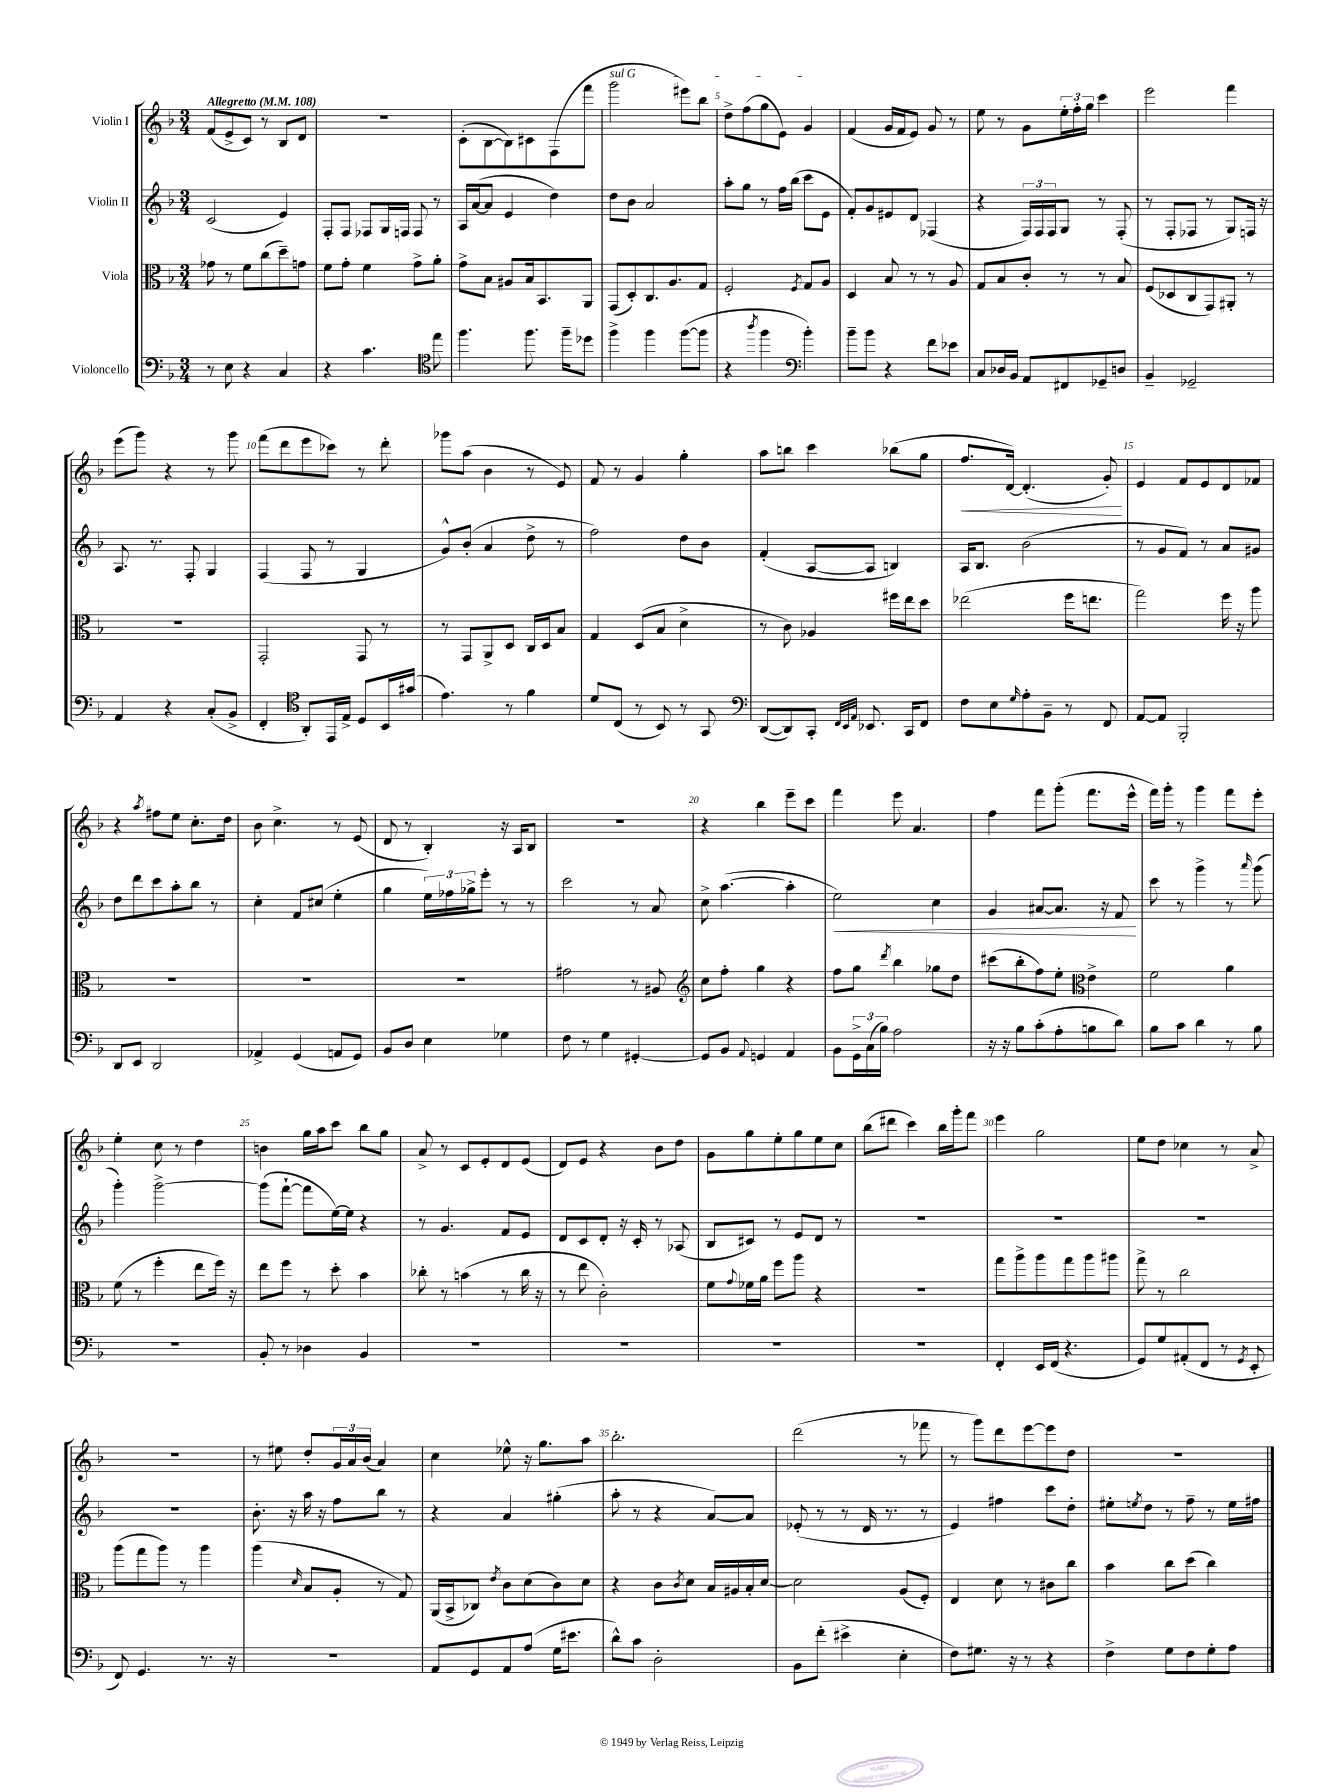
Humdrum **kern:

**kern	**kern	**kern	**kern
*staff4	*staff3	*staff2	*staff1
*clefF4	*clefC3	*clefG2	*clefG2
*k[b-]	*k[b-]	*k[b-]	*k[b-]
*M3/4	*M3/4	*M3/4	*M3/4
*MM108	*MM108	*MM108	*MM108
8r	8g-	(2c	(8f
8E	8r	.	8e^
4r	8f	.	8c)
.	(8cc	.	8r
4C	8dd~)	4e)	8B-
.	8g	.	8d
=	=	=	=
4r	8f	8F'	2.r
.	8g'	8F	.
4.c	4f	8F-	.
.	.	16G	.
.	.	16F	.
.	8g^	8F	.
*clefC4	*	*	*
8ee	8a'	8r	.
=	=	=	=
4.ff	8g^	16A	(8c'
.	.	([16a	.
.	8B-	8a]	[8B-
.	8A#	4e	8B-])
8.ff	16B-	.	8c#
.	8.BB-	.	.
.	.	4dd)	(8F
16ff~	.	.	.
8dd-	8AA	.	8fff
=	=	=	=
4ff^	(8GG	8dd	2ggg
.	8D')	8b-	.
4ff	8.C	2a	.
.	8.A	.	.
([8ff	.	.	8eee#)
8ff]	8G	.	8bb-
=	=	=	=
4r	2F'	8aa'	8dd^
.	.	8gg	(8ff
8qaa	.	.	.
4ff	.	8r	8gg
.	.	16ff	8e)
.	.	(16bb-	.
*clefF4	*	*	*
.	8qF	.	.
4b-')	8G	8ccc	4g
.	8A	8e	.
=	=	=	=
8b-~	4D	8f')	(4f
8b-	.	8g	.
4r	8B-	8e#	16g
.	.	.	16f
.	8r	8d	8e)
8f	8r	(4F-	8g
8e-	8A	.	8r
=	=	=	=
8C	8G	4r	8ee
16D-	8B-	.	8r
16BB-	.	.	.
8AA	8c'	24F)	8g
.	.	24F	.
.	.	24F	.
8FF#	8r	8G	24ee'
.	.	.	24ff'
.	.	.	24gg
8GG-~	8r	8r	4ccc
8D	8B-	(8F'	.
=	=	=	=
4BB-~	(8F	8r	2eee
.	8D-	8F'	.
2GG-~	8C	8F-	.
.	8GG)	8r	.
.	8AA#'	8G)	4fff
.	8r	16F	.
.	.	16r	.
=	=	=	=
4AA	2.r	8.A	(8eee
.	.	.	8ggg)
.	.	8.r	.
4r	.	.	4r
.	.	8F'	.
(8C'	.	4G	8r
8BB-^	.	.	8ggg
=	=	=	=
4FF'	2GG'	(4F	(8fff
.	.	.	8ddd
*clefC4	*	*	*
8AA')	.	8F	8eee
16EE	.	8r	8ccc-)
16E^	.	.	.
8D	8GG	4G	8r
16BB-	8r	.	8ddd'
(16g#	.	.	.
=	=	=	=
4.e)	8r	8g^^)	8ggg-
.	8GG	(8b-'	(8aa
.	8AA^	4a	4b-
8r	8D	.	.
4f	16C	8dd^	8r
.	16D	.	.
.	8B-	8r	8e)
=	=	=	=
8d	4G	2ff)	8f
(8C	.	.	8r
8r	(8D	.	4g
8BB-)	8B-	.	.
8r	4d^	8dd	4gg'
8GG	.	8b-	.
=	=	=	=
*clefF4	*	*	*
([8DD	8r	(4f'	8aa
8DD])	8c)	.	8bb
8CC'	4A-	[8A	4ccc
32qqFF	.	.	.
32qqEE	.	.	.
32qqAA	.	.	.
8.EE-	.	8A]	.
.	16ff#	4B)	(8bb-
16CC	16ee	.	.
8FF	8dd	.	8gg
=	=	=	=
8F	(2ee-	16A	8.ff
.	.	8.B-	.
8E	.	.	.
.	.	.	[16d)
16qqG	.	.	.
8A'	.	(2b-	(4.d']
8BB-~	.	.	.
8r	16ff	.	.
.	8.ee	.	.
8FF	.	.	8g')
=	=	=	=
[8AA	2gg)	8r	4e
8AA]	.	8g	.
2BBB-'	.	8f)	8f
.	.	8r	8e
.	16ff	8a	8d
.	16r	.	.
.	8aa	8g#	8f-
=	=	=	=
8DD	2.r	8dd	4r
8EE	.	8ddd	.
.	.	.	8qaa
2DD	.	8ccc	8ff#
.	.	8aa'	8ee
.	.	8bb-	8.cc'
.	.	8r	.
.	.	.	16dd
=	=	=	=
4AA-^	2.r	4cc'	8b-
.	.	.	4.cc^
(4GG	.	8f	.
.	.	(8cc#	.
8AA	.	4ee'	8r
8GG)	.	.	(8e
=	=	=	=
8BB-	2.r	4gg	8d
8D	.	.	8r
4E	.	24ee)	4B-')
.	.	24ff-	.
.	.	24gg-^	.
.	.	8eee'	.
4G-	.	8r	16r
.	.	.	16A
.	.	8r	8B-
=	=	=	=
8F	2g#	2ccc	2.r
8r	.	.	.
4G	.	.	.
[4GG#'	8r	8r	.
.	8A#	8a	.
=	=	=	=
*	*clefG2	*	*
8GG#]	8cc	8cc^	4r
8BB-	8ff'	([4.aa	.
8qqAA	.	.	.
4GG	4gg	.	4bb-
4AA	4r	4aa']	8eee~
.	.	.	8ccc
=	=	=	=
8BB-	8ff	2ee)	4fff
24GG^	8gg	.	.
(24C	.	.	.
24B-)	.	.	.
.	8qddd	.	.
2A	4bb-	.	8eee
.	.	.	4.a
.	8gg-	4cc	.
.	8dd	.	.
=	=	=	=
16r	(8ccc#	4g	4ff
16r	.	.	.
8B-	8bb-'	.	.
(8c'	8ff)	[8a#	8fff
8A'	8ee'	8.a#]	(8ggg'
*	*clefC3	*	*
8B	4e^	.	8.fff
.	.	16r	.
8d)	.	8f	.
.	.	.	16eee^^
=	=	=	=
8B-	2f	8ccc	16fff)
.	.	.	16ggg'
8c	.	8r	8r
4d	.	4ggg^	4ggg
8r	4a	8r	8fff
.	.	16qqaaa	.
8B-	.	(8ggg	8eee'
=	=	=	=
2.r	(8f	4ggg')	4ee'
.	8r	.	.
.	4ff'	[2ggg^	8cc
.	.	.	8r
.	8ee	.	4dd
.	16ff)	.	.
.	16r	.	.
=	=	=	=
8BB-'	8ee	(8ggg]	4b
8r	8ff	[8fff`	.
4D-	8r	8fff]	16gg
.	.	.	16aa
.	8dd'	[16ee)	8ccc
.	.	16ee]	.
4BB-	4b-	4r	8bb-
.	.	.	8gg
=	=	=	=
2.r	8cc-'	8r	8a^
.	8r	4.g	8r
.	(4b	.	8c
.	.	.	8e'
.	8r	8f	8d
.	16cc-	8e	(8e
.	16r	.	.
=	=	=	=
2.r	8r	8d	8d)
.	8ee	8c	8e
.	2c')	8d'	4r
.	.	16r	.
.	.	16c'	.
.	.	8r	8b-
.	.	(8A-	8dd
=	=	=	=
2.r	8f	8B-	8g
.	8qqg	.	.
.	16f-	8c#)	8gg
.	16a	.	.
.	8ff	8r	8ee'
.	8aa	8e	8gg
.	4r	8d	8ee
.	.	8r	8cc
=	=	=	=
2.r	2.r	2.r	(8bb-
.	.	.	8ddd#
.	.	.	4ccc)
.	.	.	16bb-
.	.	.	16ggg'
.	.	.	8fff
=	=	=	=
4FF'	8gg	2.r	4eee
.	8aa^	.	.
16EE	8aa	.	2gg
(16FF	.	.	.
4.r	8gg	.	.
.	8aa	.	.
.	8aa#	.	.
=	=	=	=
8GG)	8gg^	2.r	8ee
8G	8r	.	8dd
(8AA#'	2cc	.	4cc-
8FF	.	.	.
8r	.	.	8r
8qGG	.	.	.
8EE'	.	.	8a^
=	=	=	=
8FF)	(8aa	2.r	2.r
4.GG	8gg	.	.
.	8aa)	.	.
.	8r	.	.
8.r	4aa	.	.
16r	.	.	.
=	=	=	=
2.r	(4aa	8.b-'	8r
.	.	.	8ee#
.	.	16r	.
.	16qqd	.	.
.	8B-	16aa	8dd'
.	.	16r	.
.	8A'	8ff	24g
.	.	.	24a
.	.	.	(24b-
.	8r	8bb-	4a)
.	8G)	8r	.
=	=	=	=
8AA	(16AA	4r	4cc
.	16BB-^	.	.
8GG	8C-)	.	.
.	8qe	.	.
8AA	8c	4a	8ee-^^
(8A	(8d	.	16r
.	.	.	8.gg
16G	8c)	(4gg#'	.
8.e#	.	.	.
.	8d	.	8aa
=	=	=	=
8d^^)	4r	8aa'	2.bb-'
8c	.	8r	.
2D'	8c	4r	.
.	8qc	.	.
.	8d	.	.
.	16B-	[8a)	.
.	16A#	.	.
.	16B-'	8a]	.
.	[16d	.	.
=	=	=	=
8BB-	2d]	(8e-'	(2ddd
(8f'	.	8r	.
4e#^	.	8r	.
.	.	16d	.
.	.	8.r	.
4E'	(8A	.	8r
.	8F')	8r	8fff-
=	=	=	=
8F)	4E	4e)	8r
8.G#	.	.	8ggg)
.	8d	4ff#	8ddd
16r	.	.	.
8r	8r	.	[8eee
4r	8c#	8ccc	8eee]
.	8cc	8dd'	8dd
=	=	=	=
4F^	4b-	8ee#'	2.r
.	.	8qee	.
.	.	8dd	.
8G	8cc	8r	.
8F	(8dd	8ff~	.
8G'	4cc)	8r	.
8A	.	16ee	.
.	.	16ff#	.
==	==	==	==
*-	*-	*-	*-
